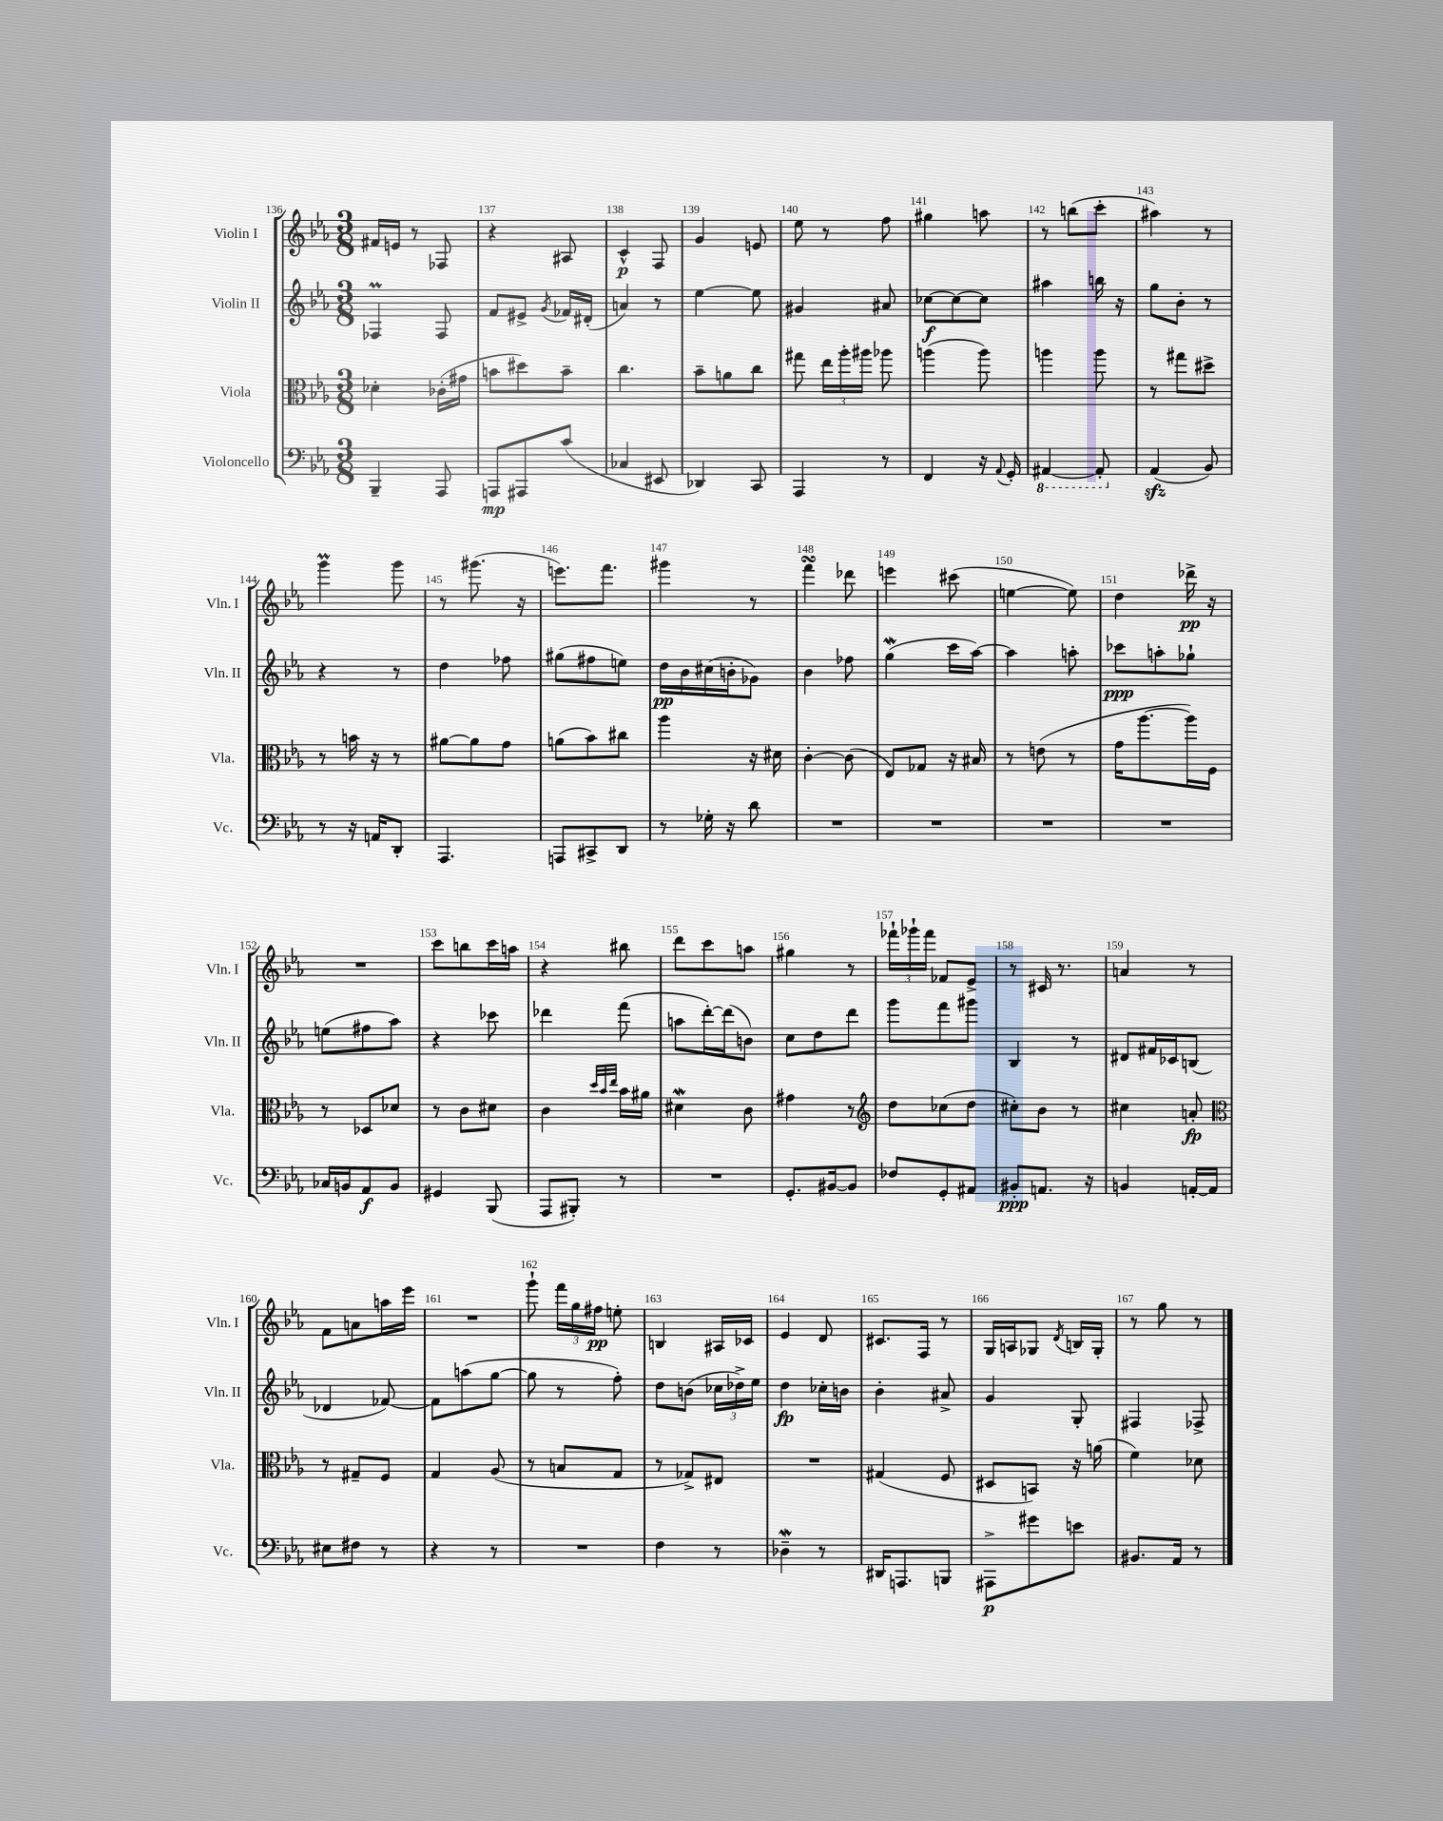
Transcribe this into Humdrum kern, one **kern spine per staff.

**kern	**kern	**kern	**kern
*staff4	*staff3	*staff2	*staff1
*clefF4	*clefC3	*clefG2	*clefG2
*k[b-e-a-]	*k[b-e-a-]	*k[b-e-a-]	*k[b-e-a-]
*M3/8	*M3/8	*M3/8	*M3/8
4BBB-~	4d-'	4F-	16f#
.	.	.	16e
.	.	.	8r
8AAA-	(16c-'	8F-	8F-
.	16g#	.	.
=	=	=	=
8AAA	8b	8f	4r
8AAA#	8dd#)	8e#^	.
.	.	8qg	.
(8c	8b~	16f-	8A#
.	.	(16d#'	.
=	=	=	=
4C-	4.cc	4a)	4c^^
8EE#	.	8r	8F
=	=	=	=
4DD-)	8b-~	[4ee-	4g
.	8a	.	.
8CC	8cc	8ee-]	8e
=	=	=	=
4AAA-	8gg#	4g#	8ee-
.	24ee-	.	8r
.	24aa-'	.	.
.	24aa#	.	.
8r	8aa-	8a#	8ff
=	=	=	=
4FF	(4aa	[8cc-	4gg#
.	.	8cc-_	.
16r	8aa)	8cc-]	8aa
8qqAA-	.	.	.
16GG'	.	.	.
=	=	=	=
[4AAA#	4aa	4aa#	8r
.	.	.	(8bb
8AAA#']	8aa	16bb	8ccc'
.	.	16r	.
=	=	=	=
(4AA-	8r	8gg	4aa#)
.	8gg#	8b-'	.
8BB-)	8dd#^	8r	8r
=	=	=	=
8r	8r	4r	4ggg
16r	16b	.	.
16AA	16r	.	.
8DD'	8r	8r	8ggg
=	=	=	=
4.AAA-	[8a#	4dd	8r
.	8a#]	.	(8.ggg#
.	8g	8ff-	.
.	.	.	16r
=	=	=	=
8AAA	(8a	(8gg#	8.eee)
8CC#^	8b-)	8ff#	.
.	.	.	8.fff
8DD	8cc#	8ee)	.
=	=	=	=
8r	4aa-	16dd	4ggg#
.	.	16b-	.
16G-'	.	(16cc#	.
16r	.	16b'	.
8d	16r	8g-)	8r
.	16d#	.	.
=	=	=	=
4.r	[4c'	4b-	4fff
.	(8c]	8ff-	8ddd-
=	=	=	=
4.r	8E-)	(4gg	4eee
.	8G-	.	.
.	16r	16ccc	(8ccc#
.	16B#	[16aa-)	.
=	=	=	=
4.r	8r	4aa-]	[4ee
.	(8e	.	.
.	8r	8aa'	8ee])
=	=	=	=
4.r	16g	8ccc-	4dd
.	[8.aa-	.	.
.	.	8aa'	.
.	16aa-])	8gg-`	16ddd-^
.	16F	.	16r
=	=	=	=
16C-	8r	(8ee	4.r
16BB	.	.	.
8AA-	8D-	8ff#	.
8BB	8d-	8aa-)	.
=	=	=	=
4GG#	8r	4r	8ccc
.	8c	.	8bb
(8BBB-	8d#	8ccc-	16ccc
.	.	.	16aa
=	=	=	=
8AAA-	4c	4ddd-	4r
8BBB#')	.	.	.
.	32qqdd	.	.
.	32qqb-	.	.
.	32qqee-	.	.
8r	16b-	(8fff	8bb#
.	16a#	.	.
=	=	=	=
4.r	4d#	8aa	8ddd
.	.	[16ddd')	8ccc
.	.	(16ddd]	.
.	8c	8b)	8aa
=	=	=	=
8.GG'	4g#	8cc	4gg#
.	.	8dd	.
[16BB#	.	.	.
8BB#]	8r	8ddd	8r
=	=	=	=
*	*clefG2	*	*
8F-	8dd	8ggg	24fff-`
.	.	.	24ggg-`
.	.	.	24fff-
8GG'	(8cc-	8fff	8f-
8AA#	8dd	8ggg#	8e-^
=	=	=	=
8BB#'	8cc#')	4B-	8r
8.AA	8b-	.	16c#
.	.	.	8.r
.	8r	8r	.
16r	.	.	.
=	=	=	=
4BB	4cc#	8d#	4a
.	.	16f#	.
.	.	16c-	.
[16AA'	8a'	(8B	8r
16AA]	.	.	.
=	=	=	=
*	*clefC3	*	*
8E#	8r	4d-	8f
8F#	8G#~	.	8a
8r	8F	[8f-)	16aa
.	.	.	16eee-
=	=	=	=
4r	4G	8f-]	4.r
.	.	(8aa	.
8r	(8A-	[8gg	.
=	=	=	=
4.r	8r	8gg]	8ggg`
.	8B	8r	24fff
.	.	.	24gg
.	.	.	24ff#
.	8G	8ff')	8ee'
=	=	=	=
4F	8r	8dd	4B
.	8G-^)	(8b	.
8r	8E#	24cc-	16A#
.	.	24dd-^)	.
.	.	.	16c-
.	.	24ee-	.
=	=	=	=
4D-~	4.r	4dd	4e-
8r	.	16cc-'	8d
.	.	16b	.
=	=	=	=
16DD#	(4G#	4b-'	8.c#
8.AAA	.	.	.
.	.	.	16F
8BBB	8F	8a#^	8r
=	=	=	=
8AAA#^	8D#	4g	16G
.	.	.	16A
8g#	8BB)	.	8G-
.	.	.	8qd
8e	16r	8G'	16B
.	(16a	.	16G-'
=	=	=	=
8.BB#	4f)	4F#	8r
.	.	.	8gg
16AA-	.	.	.
8r	8d-	8F-^	8r
==	==	==	==
*-	*-	*-	*-
